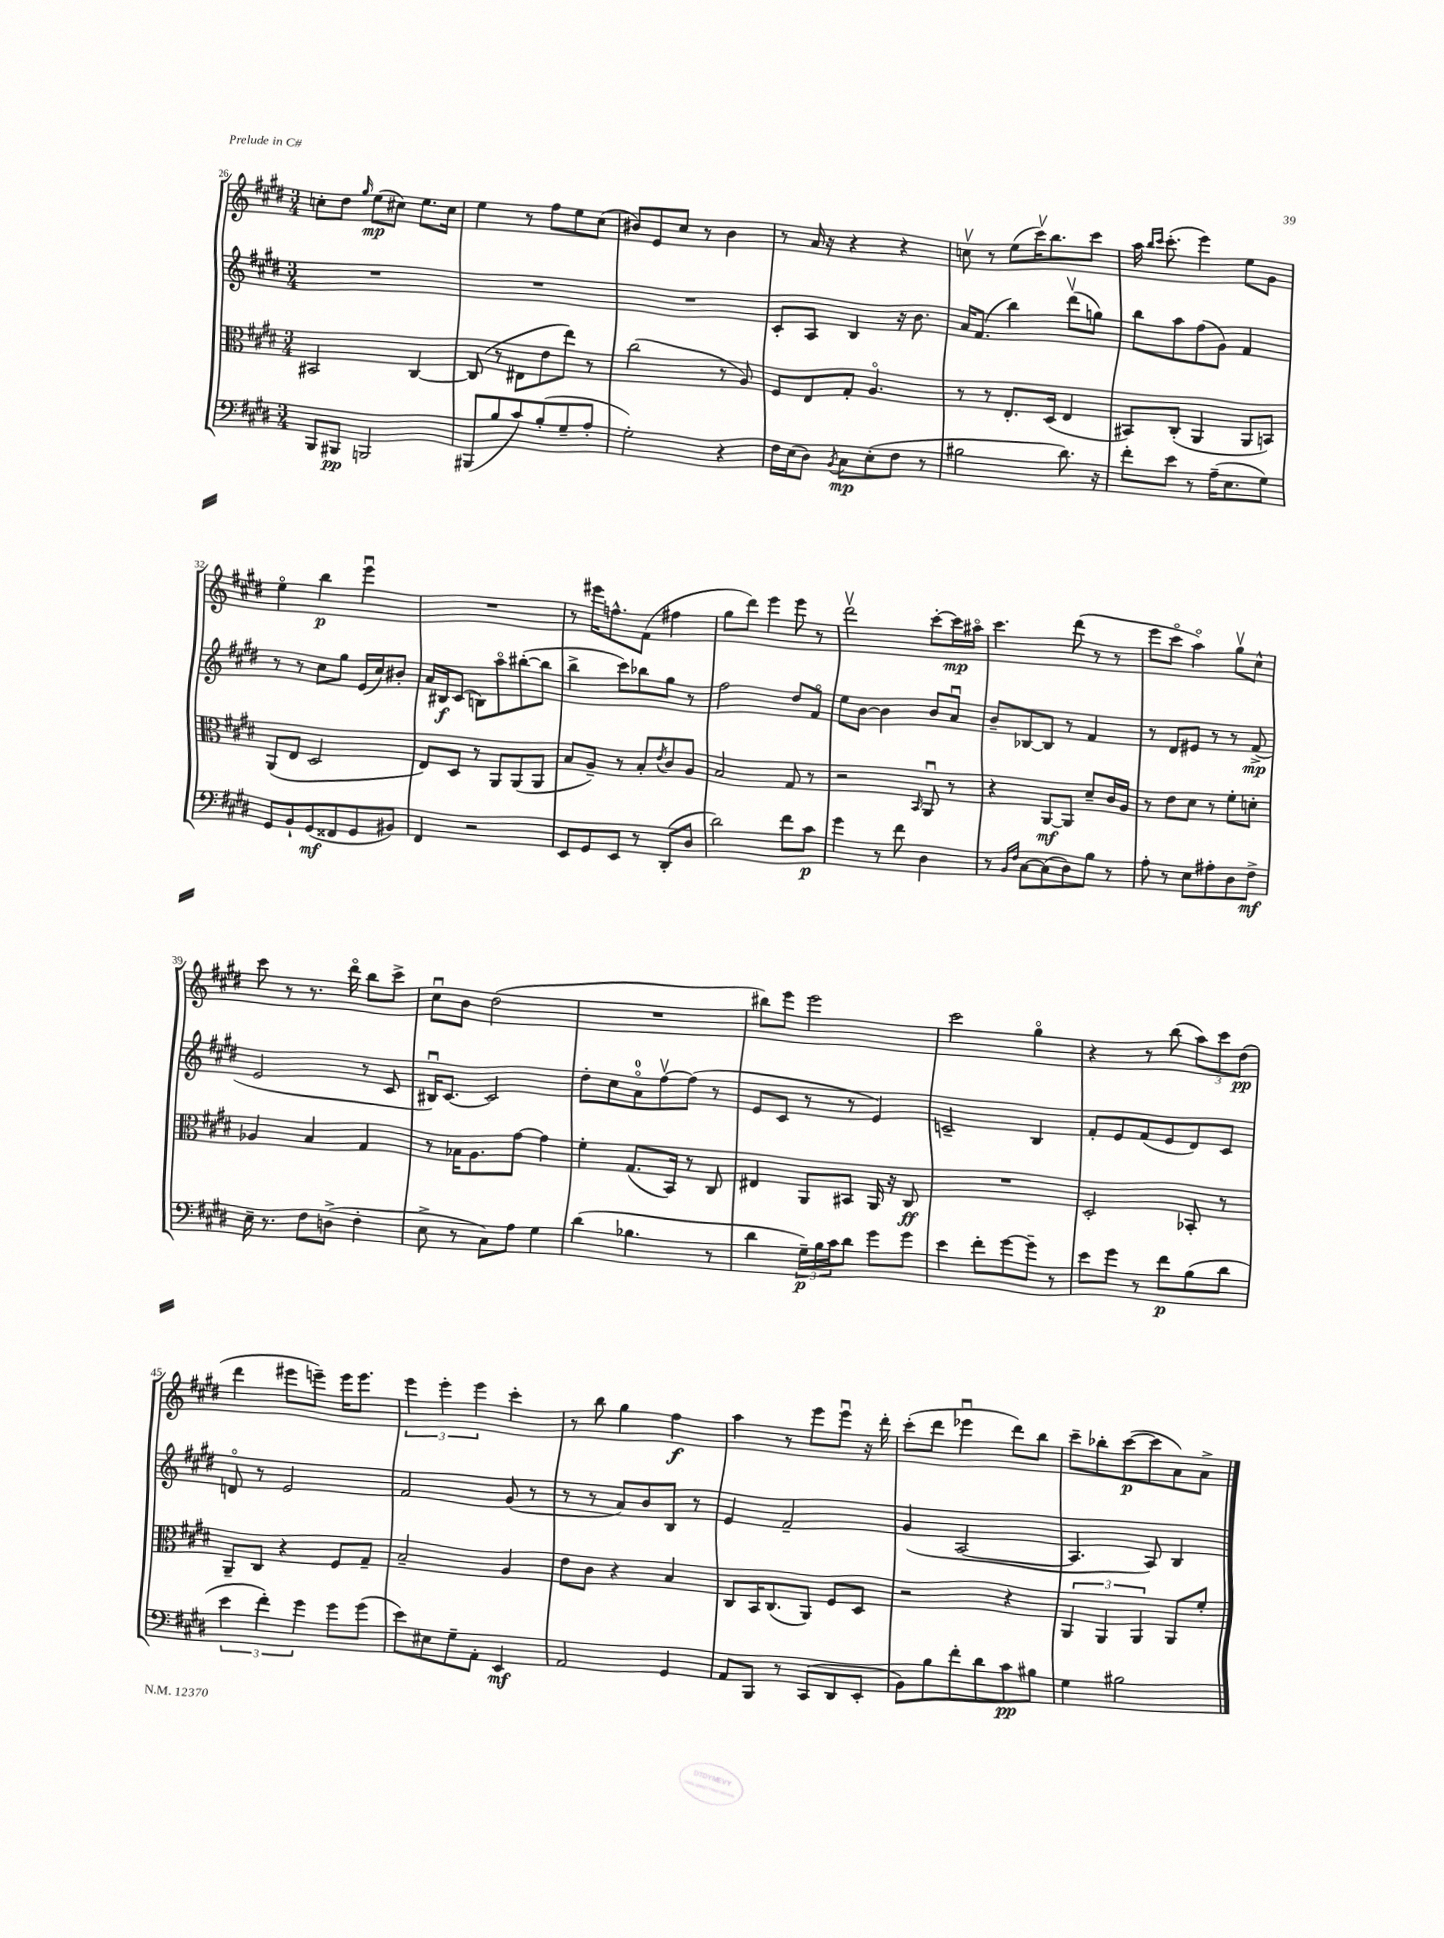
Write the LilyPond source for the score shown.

<<
\new StaffGroup <<
\new Staff = "s0" {
    \clef treble \key e \major \numericTimeSignature \time 3/4
    c''8-. dis''8 \grace { gis''16 } e''8\mp( cis''8) e''8. cis''16 |
    e''4 r8 fis''8 e''8 cis''8( |
    bis'8) e'8 cis''8 r8 bis'4 |
    r8 a'16 r16 r4 r4 |
    c''8\upbow r8 e''8( cis'''16\upbow) b''8. cis'''8 |
    a''16 \grace { b''16 cis'''16 } cis'''8.-.( e'''4) e''8 gis'8 |
    e''4\flageolet b''4\p e'''4\downbow |
    R2. |
    r8 eis'''16 f''8.-^ fis'8( fis''4 |
    gis''8 dis'''8) e'''4 e'''8 r8 |
    dis'''2\upbow cis'''8~-. cis'''16\mp ais''16\flageolet |
    cis'''4. dis'''8( r8 r8 |
    e'''8 cis'''8\flageolet a''4\flageolet) gis''8\upbow cis''8-^ |
    cis'''8 r8 r8. dis'''16\flageolet b''8 cis'''8-> |
    cis''8\downbow b'8 dis''2( |
    R2. |
    bis''8) e'''8 e'''2 |
    cis'''2 gis''4\flageolet |
    r4 r8 b''8( \tuplet 3/2 { a''8) cis'''8 dis''8\pp( } |
    dis'''4 eis'''8 e'''8--) e'''16 e'''8. |
    \tuplet 3/2 { e'''4 e'''4-. e'''4 } cis'''4-. |
    r8 b''8 gis''4 fis''4\f |
    a''4 r8 e'''8 e'''8\downbow r16 dis'''16-. |
    cis'''8-.( dis'''8 ees'''4\downbow dis'''8) b''8 |
    cis'''8-- bes''8-. cis'''8~\p( cis'''8 a'8) a'8-> \bar "|." |
}
\new Staff = "s1" {
    \clef treble \key e \major \numericTimeSignature \time 3/4
    R2. |
    R2. |
    R2. |
    cis'8-. a8 b4 r16 b'8. |
    a'16 fis'8.( b''4) dis'''8\upbow( g''8) |
    b''8 a''8 fis''8( gis'8) fis'4 |
    r8 r8 cis''8 gis''8 e'16( cis''16) bis'8-. |
    a'16 bis16\f cis'8( b8) a''8\flageolet bis''8~-.( bis''8 |
    b''4-> cis'''8) bes''8 gis''8 r8 |
    fis''2 dis''8 fis'8\flageolet |
    e''8 b'8~ b'4 b'8 a'8\downbow |
    b'8-- bes8~ bes8 r8 fis'4 |
    r8 dis'8 eis'8 r8 r8 fis'8->\mp( |
    e'2 r8 cis'8 |
    bis16\downbow) cis'8.~ cis'2 |
    dis''8-. cis''8 a'8-0\flageolet fis''8~\upbow fis''8( r8 |
    e'8 cis'8 r8 r8 e'4) |
    c'2-- b4 |
    fis'8-. e'8 fis'8( e'8 dis'8) cis'8 |
    d'8\flageolet r8 e'2 |
    fis'2 gis'8( r8 |
    r8 r8 a'8) b'8 b8 r8 |
    e'4 fis'2-- |
    gis'4( a2~ |
    a4. a8) b4 \bar "|." |
}
\new Staff = "s2" {
    \clef alto \key e \major \numericTimeSignature \time 3/4
    bis,2 cis4~ |
    cis8( r8 eis8 e'8 e''8) r8 |
    cis''2( r8 a8) |
    fis8 e8 gis8-. a4.\flageolet |
    r8 r8 e8.-. dis16( e4 |
    bis,8) cis8-.( a,4 a,8 b,8) |
    a,8( e8 dis2 |
    e8) dis8 r8 a,8 a,8( a,8 |
    b8 a8--) r8 b8-. \acciaccatura { e'8 } cis'8 a8 |
    b2 gis8 r8 |
    r2 \grace { b,16 } a,8\downbow r8 |
    r4 a,8~\mf a,8 dis'8-- cis'16 a16 |
    r8 e'8 dis'8 r8 fis'8-. d'8-. |
    aes4 b4 gis4 |
    r8 bes16 a8. gis'8~ gis'4 |
    fis'4-. gis8.( b,16) r8 cis8 |
    eis4 a,8 bis,8 a,16 r16 cis8\ff |
    R2. |
    dis2-. bes,8-. r8 |
    a,8-- cis8 r4 fis8 gis8-- |
    b2-- a4 |
    e'8 cis'8 r4 b4 |
    cis8 b,16 cis8.( a,8) fis8 dis8 |
    r2 r4 |
    \tuplet 3/2 { a,4 a,4 a,4 } a,8 fis'8-. \bar "|." |
}
\new Staff = "s3" {
    \clef bass \key e \major \numericTimeSignature \time 3/4
    b,,8 bis,,8\pp b,,2 |
    bis,,8( b8 cis'8) b8-.( gis8-- a8-. |
    gis2-.) r4 |
    fis16 e16( dis8) \acciaccatura { b,8 } cis8\mp e8-.( fis8 r8 |
    bis2 dis'8.) r16 |
    fis'8-. e'8 r8 a16--( e8. gis8) |
    gis,8 b,8-! gis,8\mf( fisis,8 gis,8 bis,8) |
    fis,4 r2 |
    e,8 gis,8 e,8 r8 dis,8-.( dis8 |
    dis'2) fis'8 cis'8\p |
    gis'4 r8 fis'8 dis4 |
    r8 \grace { b,16 fis16 } cis8~ cis8( dis8) b8 r8 |
    a8-. r8 e8 ais8-. dis8 fis8->\mf |
    e16-- r8. fis8 d8->( fis4-. |
    e8-> r8 cis8) a8 gis4 |
    dis'4( bes4. r8 |
    dis'4 \tuplet 3/2 { gis16--\p) b16 cis'16 } dis'8 gis'8 gis'8 |
    e'4 fis'8-. gis'8~ gis'8-- r8 |
    e'8 gis'8 r8 fis'8\p b8( dis'8 |
    \tuplet 3/2 { e'4 fis'4-.) gis'4 } gis'8 gis'8( |
    e'8) eis8 gis8-- a,8-. e,4\mf |
    a,2 gis,4 |
    a,8 b,,8 r8 cis,8( dis,8 e,8-. |
    b,8) b8 fis'8-. dis'8 cis'8\pp bis8 |
    gis4 bis2 \bar "|." |
}
>>
>>
\layout { \context { \Score currentBarNumber = #26 } }
